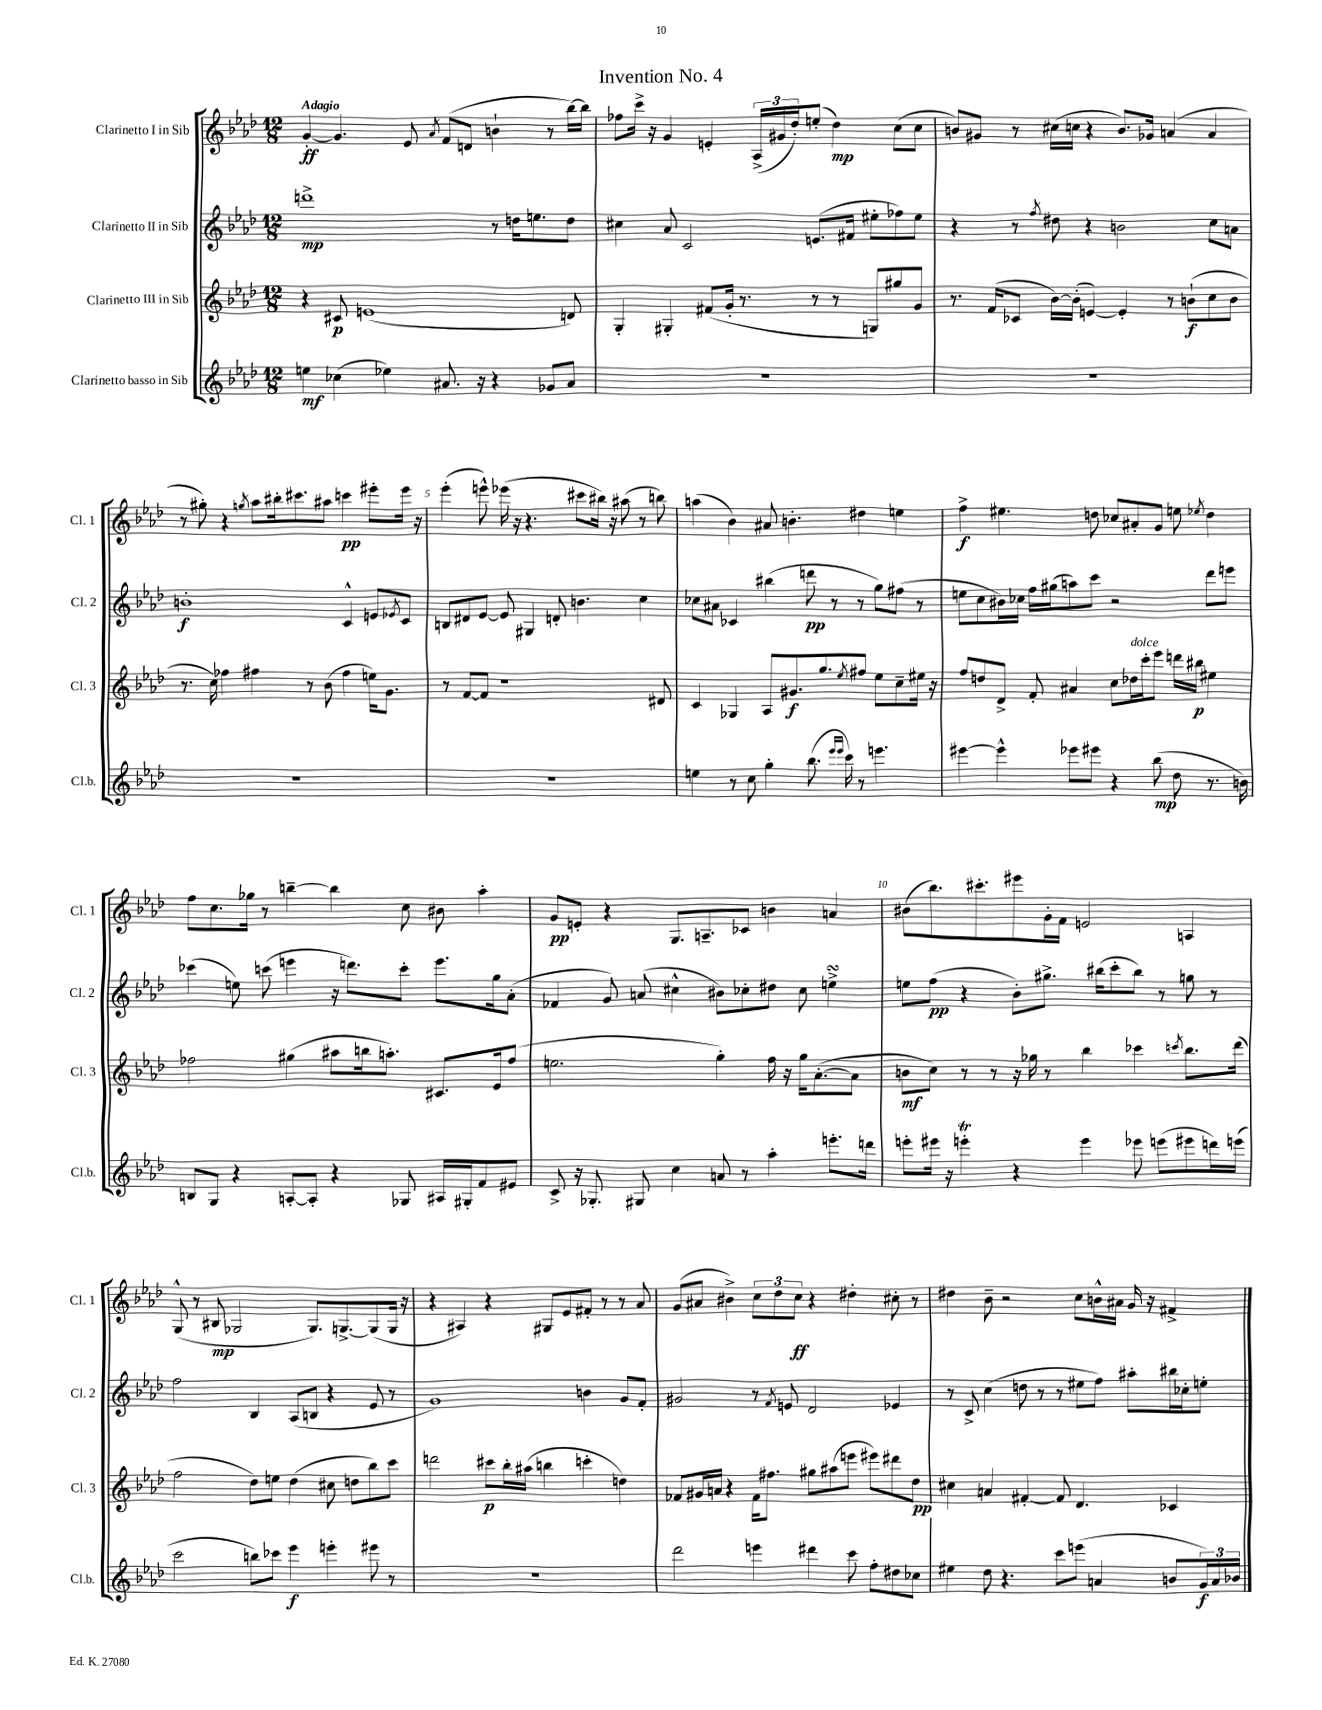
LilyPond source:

\header { title = "Invention No. 4" }
<<
\new StaffGroup <<
\new Staff = "s0" \with { instrumentName = "Clarinetto I in Sib" shortInstrumentName = "Cl. 1" } {
    \clef treble \key aes \major \numericTimeSignature \time 12/8 \tempo "Adagio"
    g'4~-.\ff g'4. ees'8 \acciaccatura { aes'8 } f'8( d'8 b'4-! r8 bes''16~) bes''16 |
    fes''8 c'''16-> r16 g'4 e'4-. \tuplet 3/2 { aes16->( gis'16 des''16-.) } e''8-.( des''4\mp) c''8( c''8 |
    b'8) gis'8 r8 cis''16( c''16 r4 b'8.) ges'16 a'4( a'4 |
    r8 gis''8-.) r4 \acciaccatura { g''8 } aes''8 bis''16-. cis'''8. ais''8 c'''4\pp eis'''8-. eis'''16 r16 |
    ees'''4-.( e'''8-^) ees'''16( r16 r4. cis'''8 bis''16) r16 ais''8( r8 b''8) |
    a''4( bes'4) ais'8 b'4.-. dis''4 e''4 |
    f''4->\f eis''4. d''8 ces''8 ais'8-. g'8 e''8 \acciaccatura { ees''8 } d''4 |
    f''8 c''8. ges''16 r8 b''4~-- b''4 c''8 bis'8 aes''4-. |
    g'8\pp e'8-. r4 g8. a8.-- ces'8 b'4 a'4 |
    bis'8( bes''8.) cis'''8.-. eis'''8 g'16-. f'16 e'2 a4 |
    g8-^( r8 bis8\mp ges2 ges8.) g8.~-> g8( g16 r16 |
    r4 ais4) r4 gis8 ees'8 fis'8-. r8 r8 aes'8 |
    g'8( ais'8 bis'4->) \tuplet 3/2 { c''8 des''8 c''8\ff } r4 dis''4-. cis''8-. r8 |
    dis''4 bes'8-- r2 c''8 b'16-^ ais'16 g'16 r16 fis'4-> \bar "|." |
}
\new Staff = "s1" \with { instrumentName = "Clarinetto II in Sib" shortInstrumentName = "Cl. 2" } {
    \clef treble \key aes \major \numericTimeSignature \time 12/8
    d'''1->\mp r8 d''16 e''8. d''8 |
    cis''4 aes'8 c'2 e'8.( fis'16 eis''8-. fes''8) eis''8 |
    r4 r8 \acciaccatura { f''8 } dis''8 r4 b'2 c''8 a'8 |
    b'1-.\f c'4-^ e'8 \acciaccatura { ees'8 } c'8 |
    b8 dis'8 ees'8~ ees'8 gis4 d'8-. b'4. c''4 |
    ces''8 ais'8 ces'4 bis''4( d'''8\pp r8 r8 g''8) fis''8( r8 |
    e''8 c''8 bis'16) ces''16 f''16 gis''16( a''8) c'''8 r2 des'''8 e'''8 |
    ces'''4( e''8) c'''8( e'''4 r16 d'''8.) c'''8-. e'''8. g''16 aes'8-.( |
    fes'4 g'8) a'8( cis''4-^ bis'8) ces''8-. dis''8 ces''8 e''4->\turn |
    e''8 f''8\pp( r4 bes'8-.) gis''8.-> bis''16( c'''8-. bis''8) r8 g''8 r8 |
    f''2 bes4 aes8( b8 r4 ees'8 r8 |
    g'1) b'4 g'8 f'8-. |
    gis'2 r8 \acciaccatura { f'8 } e'8 des'2 ees'4 |
    r8 c'8-> c''4( d''8 r8 r8 eis''8 f''8) ais''8-. bis''16 ces''16-. e''8-. \bar "|." |
}
\new Staff = "s2" \with { instrumentName = "Clarinetto III in Sib" shortInstrumentName = "Cl. 3" } {
    \clef treble \key aes \major \numericTimeSignature \time 12/8
    r4 cis'8\p e'1( d'8) |
    g4-. gis4-. fis'8( g'16-. r8. r8 r8 g8) gis''8 g'8 |
    r8. f'16( ces'8 bes'16~) bes'16-.( e'4~) e'4-. r8 b'8-!\f( c''8 b'8 |
    r8. c''16) fes''4 fis''4 r8 bes'8( fis''4 e''16) g'8. |
    r8 f'8~ f'8 r1 dis'8 |
    c'4 ges4 aes8 gis'8.\f g''8. \acciaccatura { ees''8 } fis''8 ees''8 c''8-- eis''16 r16 |
    f''8 d''8 des'8-> f'8-. ais'4 c''8 des''16^\markup { \italic "dolce" } c'''16-. ees'''8 d'''16 bis''16\p eis''4 |
    fes''2 gis''4( ais''8 b''16 a''8.-.) cis'8. ees'16 fes''8( |
    e''2. g''4-.) f''16 r16 g''16 aes'8.~-.( aes'8 |
    b'8\mf c''8) r8 r8 r16 ges''16 r8 bes''4 ces'''4 \acciaccatura { c'''8 } bes''8. des'''16( |
    f''2 des''8) e''8 des''4( cis''8 d''8 bes''8) c'''8 |
    d'''2 cis'''8\p bes''16-. ais''16( b''4 c'''4-. d''4) |
    fes'8 gis'16 a'16 r4 fes'16 fis''8. gis''8 ais''8( e'''8 eis'''8) dis'''8 des''8\pp |
    cis''4 a'4 fis'4~-. fis'8 des'4. ces'4 \bar "|." |
}
\new Staff = "s3" \with { instrumentName = "Clarinetto basso in Sib" shortInstrumentName = "Cl.b." } {
    \clef treble \key aes \major \numericTimeSignature \time 12/8
    e''4\mf ces''4( ees''4) ais'8. r16 r4 ges'8 ais'8 |
    R1. |
    R1. |
    R1. |
    R1. |
    e''4 r8 c''8 g''4-. bes''8.( \grace { ees'''16 ees'''16 } c'''16) r8 e'''4. |
    eis'''4~ eis'''4-^ ees'''8 eis'''8 r4 bes''8\mp( des''8 r8. b'16) |
    b8 g8 r4 a8~-. a8-. r4 ges8 ais16 gis16-. f'8 eis'8 |
    c'8-> r16 ges8.-. gis8 c''4 a'8 r8 aes''4-. e'''8.-. d'''16 |
    e'''8-. eis'''16 r16 e'''4-.\trill r4 e'''4 ees'''8 e'''8( eis'''8 d'''16) e'''16( |
    c'''2 b''8) ces'''8 ees'''4\f e'''4-. eis'''8 r8 |
    R1. |
    des'''2 e'''4 dis'''4 c'''8 f''8-. dis''8 ces''8 |
    eis''4 des''8 r4. c'''8 e'''8( a'4 b'8 \tuplet 3/2 { g'16\f) a'16 bes'16 } \bar "|." |
}
>>
>>
\layout { \context { \Score \override BarNumber.break-visibility = ##(#f #t #t) barNumberVisibility = #(every-nth-bar-number-visible 5) } }
